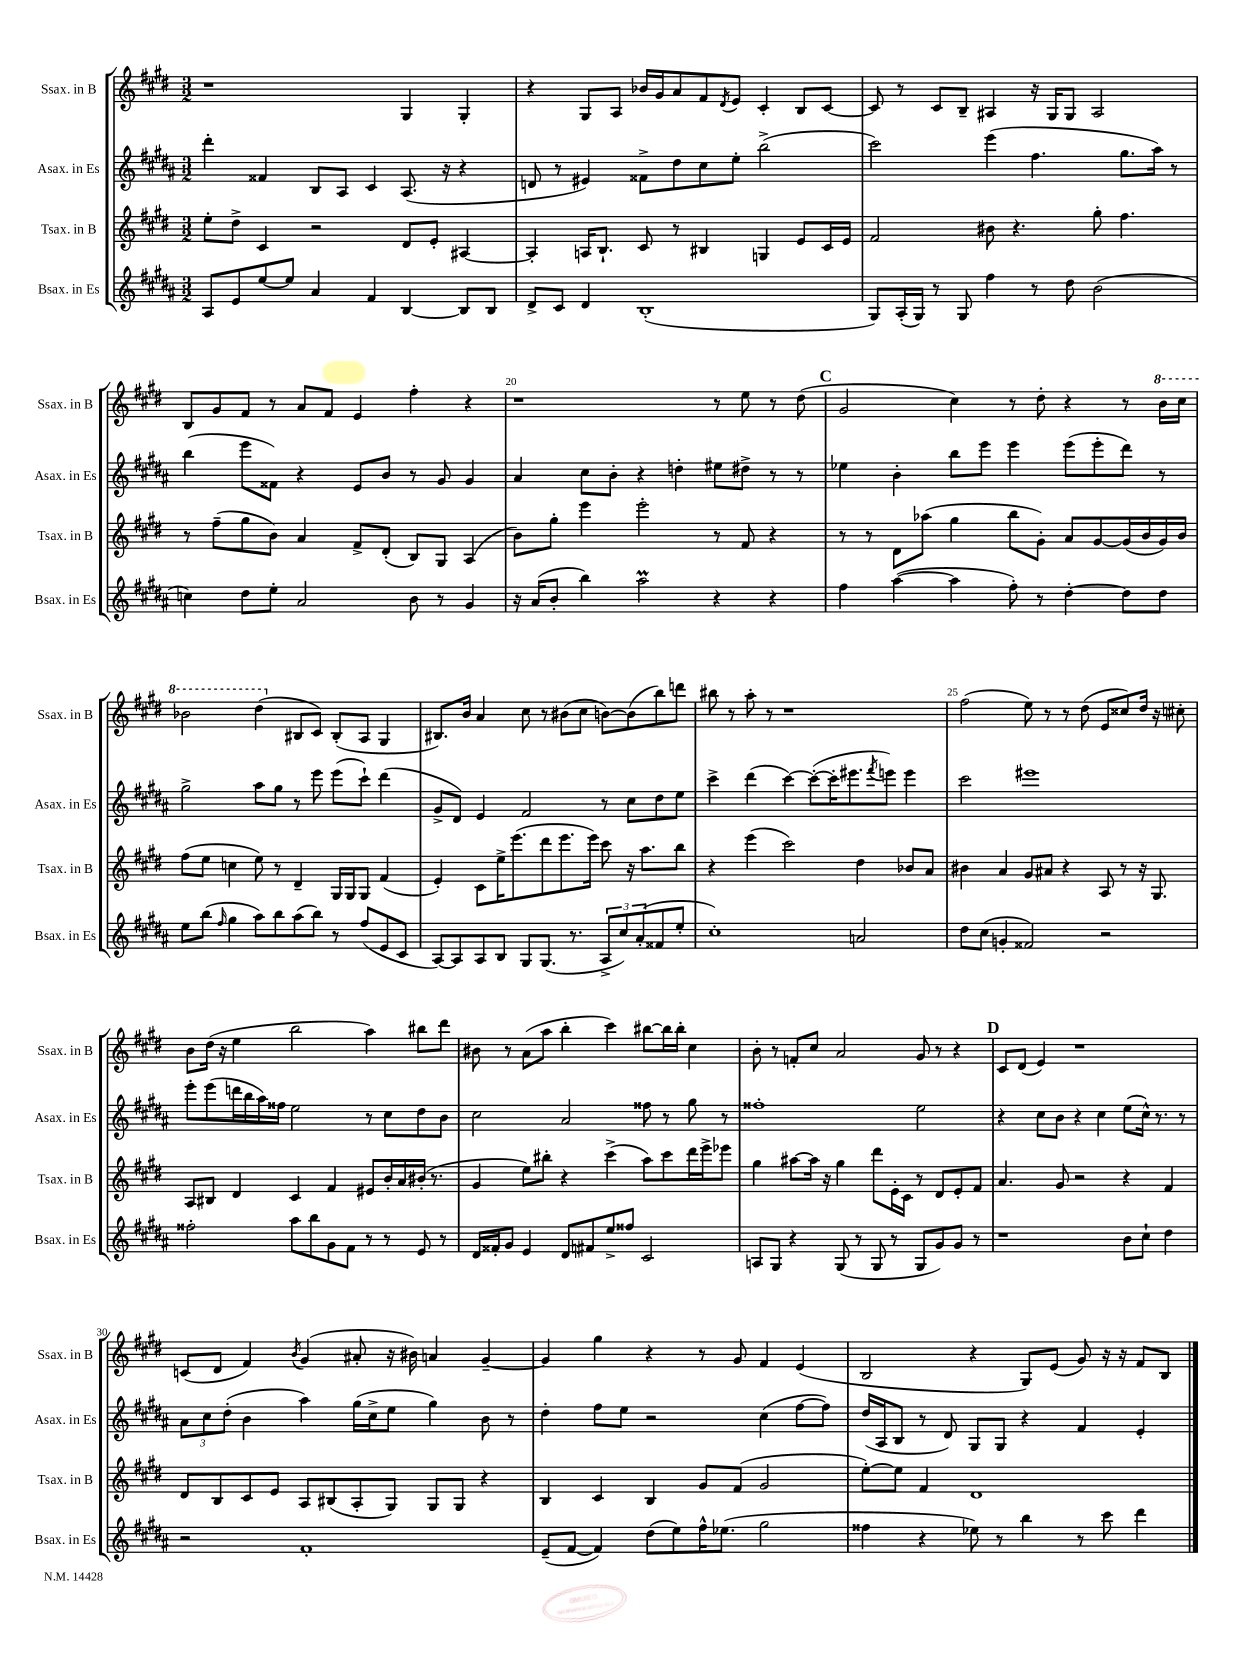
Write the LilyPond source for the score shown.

<<
\new StaffGroup <<
\new Staff = "s0" \with { instrumentName = "Ssax. in B" shortInstrumentName = "Ssax. in B" } {
    \clef treble \key e \major \numericTimeSignature \time 3/2
    r1 gis4 gis4-. |
    r4 gis8 a8 bes'16 gis'16 a'8 fis'8 \acciaccatura { dis'8 } e'8 cis'4-. b8 cis'8~ |
    cis'8 r8 cis'8 b8-- ais4 r16 gis16 gis8 ais2 |
    b8 gis'8 fis'8 r8 a'8 fis'8 e'4 fis''4-. r4 |
    r1 r8 e''8 r8 dis''8( |
    \mark \markup { \bold "C" } gis'2 cis''4) r8 dis''8-. r4 r8 \ottava #1 b''16 cis'''16 |
    bes''2 dis'''4( \ottava #0 bis8 cis'8) bis8-.( a8 gis4 |
    bis8.) b'16 a'4 cis''8 r8 bis'8( cis''8 b'8~) b'8( b''8) d'''8 |
    bis''8 r8 a''8-. r8 r1 |
    fis''2( e''8) r8 r8 dis''8( e'8 cisis''8) dis''16 r16 cis''8-. |
    b'8 dis''16( r16 e''4 b''2 a''4) bis''8 dis'''8 |
    bis'8 r8 a'8( a''8 b''4-. cis'''4) bis''8~ bis''16 bis''16-. cis''4 |
    b'8-. r8 f'8-. cis''8 a'2 gis'8 r8 r4 |
    \mark \markup { \bold "D" } cis'8 dis'8( e'4) r1 |
    c'8( dis'8 fis'4) \acciaccatura { b'8 } gis'4( ais'8-. r16 bis'16) a'4 gis'4~-- |
    gis'4 gis''4 r4 r8 gis'8 fis'4 e'4( |
    b2 r4 gis8) e'8( gis'8) r16 r16 fis'8 b8 \bar "|." |
}
\new Staff = "s1" \with { instrumentName = "Asax. in Es" shortInstrumentName = "Asax. in Es" } {
    \clef treble \key b \major \numericTimeSignature \time 3/2
    dis'''4-. fisis'4 b8 ais8 cis'4 ais8.( r16 r4 |
    d'8 r8 eis'4) fisis'8-> dis''8 cis''8 e''8-. b''2->( |
    cis'''2) e'''4( fis''4. gis''8. ais''16) r8 |
    b''4( e'''8 fisis'8) r4 e'8 b'8 r8 gis'8 gis'4 |
    ais'4 cis''8 b'8-. r4 d''4-. eis''8 dis''8-> r8 r8 |
    \mark \markup { \bold "C" } ees''4 b'4-. b''8 e'''8 e'''4 e'''8( e'''8-. dis'''8) r8 |
    gis''2-> ais''8 gis''8 r8 e'''8 e'''8( cis'''8-!) dis'''4( |
    gis'8-> dis'8) e'4 fis'2 r8 cis''8 dis''8 e''8 |
    cis'''4-> dis'''4( cis'''4~) cis'''8~-.( cis'''16-. eis'''8. \acciaccatura { fis'''8 } e'''8) e'''4 |
    cis'''2 eis'''1 |
    e'''8-. e'''8( d'''16 b''16 ais''16) fisis''16 e''2 r8 cis''8 dis''8 b'8 |
    cis''2 ais'2 fisis''8 r8 gis''8 r8 |
    fisis''1-. e''2 |
    \mark \markup { \bold "D" } r4 cis''8 b'8 r4 cis''4 e''8( cis''16-^) r8. r8 |
    \tuplet 3/2 { ais'8 cis''8 dis''8-.( } b'4 ais''4) gis''16( cis''16-> e''8 gis''4) b'8 r8 |
    dis''4-. fis''8 e''8 r2 cis''4( fis''8~ fis''8) |
    dis''16( ais16 b8 r8 dis'8) gis8 gis8 r4 fis'4 e'4-. \bar "|." |
}
\new Staff = "s2" \with { instrumentName = "Tsax. in B" shortInstrumentName = "Tsax. in B" } {
    \clef treble \key e \major \numericTimeSignature \time 3/2
    e''8-. dis''8-> cis'4 r2 dis'8 e'8-. ais4~ |
    ais4-. a16 b8.-! cis'8 r8 bis4 g4 e'8 cis'16 e'16 |
    fis'2 bis'8 r4. gis''8-. fis''4. |
    r8 fis''8--( gis''8 b'8) a'4 fis'8-> dis'8-.( b8) gis8 a4( |
    b'8) gis''8-. e'''4 e'''2-. r8 fis'8 r4 |
    \mark \markup { \bold "C" } r8 r8 dis'8 aes''8( gis''4 b''8 gis'8-.) a'8 gis'8~ gis'16( b'16 gis'16) b'16 |
    fis''8( e''8 c''4 e''8) r8 dis'4-- gis16 gis16 gis8 fis'4( |
    e'4-.) cis'8 e''16-> e'''8.( dis'''8 e'''8. e'''16) cis'''8 r16 a''8. b''8 |
    r4 e'''4( cis'''2) dis''4 bes'8 a'8 |
    bis'4 a'4 gis'8 ais'8 r4 a8 r8 r16 gis8. |
    a8 bis8 dis'4 cis'4 fis'4 eis'8 b'16-. a'16 bis'16-.( r8. |
    gis'4 e''8) bis''8-. r4 cis'''4->( a''8) cis'''8 dis'''16 e'''16-> ees'''8 |
    gis''4 ais''8~ ais''16 r16 gis''4 dis'''8 e'16-. cis'16 r8 dis'8 e'8-. fis'8 |
    \mark \markup { \bold "D" } a'4. gis'8 r2 r4 fis'4 |
    dis'8 b8 cis'8 e'8 a8 bis8( a8-. gis8) gis8 gis8 r4 |
    b4 cis'4 b4 gis'8 fis'8( gis'2 |
    e''8~-.) e''8 fis'4 dis'1 \bar "|." |
}
\new Staff = "s3" \with { instrumentName = "Bsax. in Es" shortInstrumentName = "Bsax. in Es" } {
    \clef treble \key b \major \numericTimeSignature \time 3/2
    ais8 e'8 e''8~ e''8 ais'4 fis'4 b4~ b8 b8 |
    dis'8-> cis'8 dis'4 b1-.( |
    gis8) ais16-.( gis16) r8 gis8 fis''4 r8 dis''8 b'2( |
    c''4) dis''8 e''8-. ais'2 b'8 r8 gis'4 |
    r16 ais'16( b'8-. b''4) ais''2\prall r4 r4 |
    \mark \markup { \bold "C" } fis''4 ais''4~( ais''4 fis''8-.) r8 dis''4~-. dis''8 dis''8 |
    e''8 b''8( \grace { fis''16 } gis''4 ais''8) b''8 ais''8( b''8) r8 fis''8( e'8 cis'8 |
    ais8~) ais8 ais8 b8 gis8 gis8.( r8. \tuplet 3/2 { ais8-> cis''8) ais'8-.( } fisis'8 e''8-. |
    cis''1-.) a'2 |
    dis''8 cis''8( g'4-. fisis'2) r2 |
    fisis''2-. ais''8 b''8 gis'8 fis'8 r8 r8 e'8 r8 |
    dis'16 fisis'16-. gis'8 e'4 dis'8 fis'8 e''8-> fisis''8 cis'2 |
    a8 gis8 r4 gis8( r8 gis8 r8 gis8 gis'8) gis'8 r8 |
    \mark \markup { \bold "D" } r1 b'8 cis''8-! dis''4 |
    r2 fis'1-. |
    e'8--( fis'8~ fis'4) dis''8( e''8) fis''16-^ ees''8.( gis''2 |
    fisis''4 r4 ees''8) r8 b''4 r8 cis'''8 dis'''4 \bar "|." |
}
>>
>>
\layout { \context { \Score currentBarNumber = #16 \override BarNumber.break-visibility = ##(#f #t #t) barNumberVisibility = #(every-nth-bar-number-visible 5) } }
